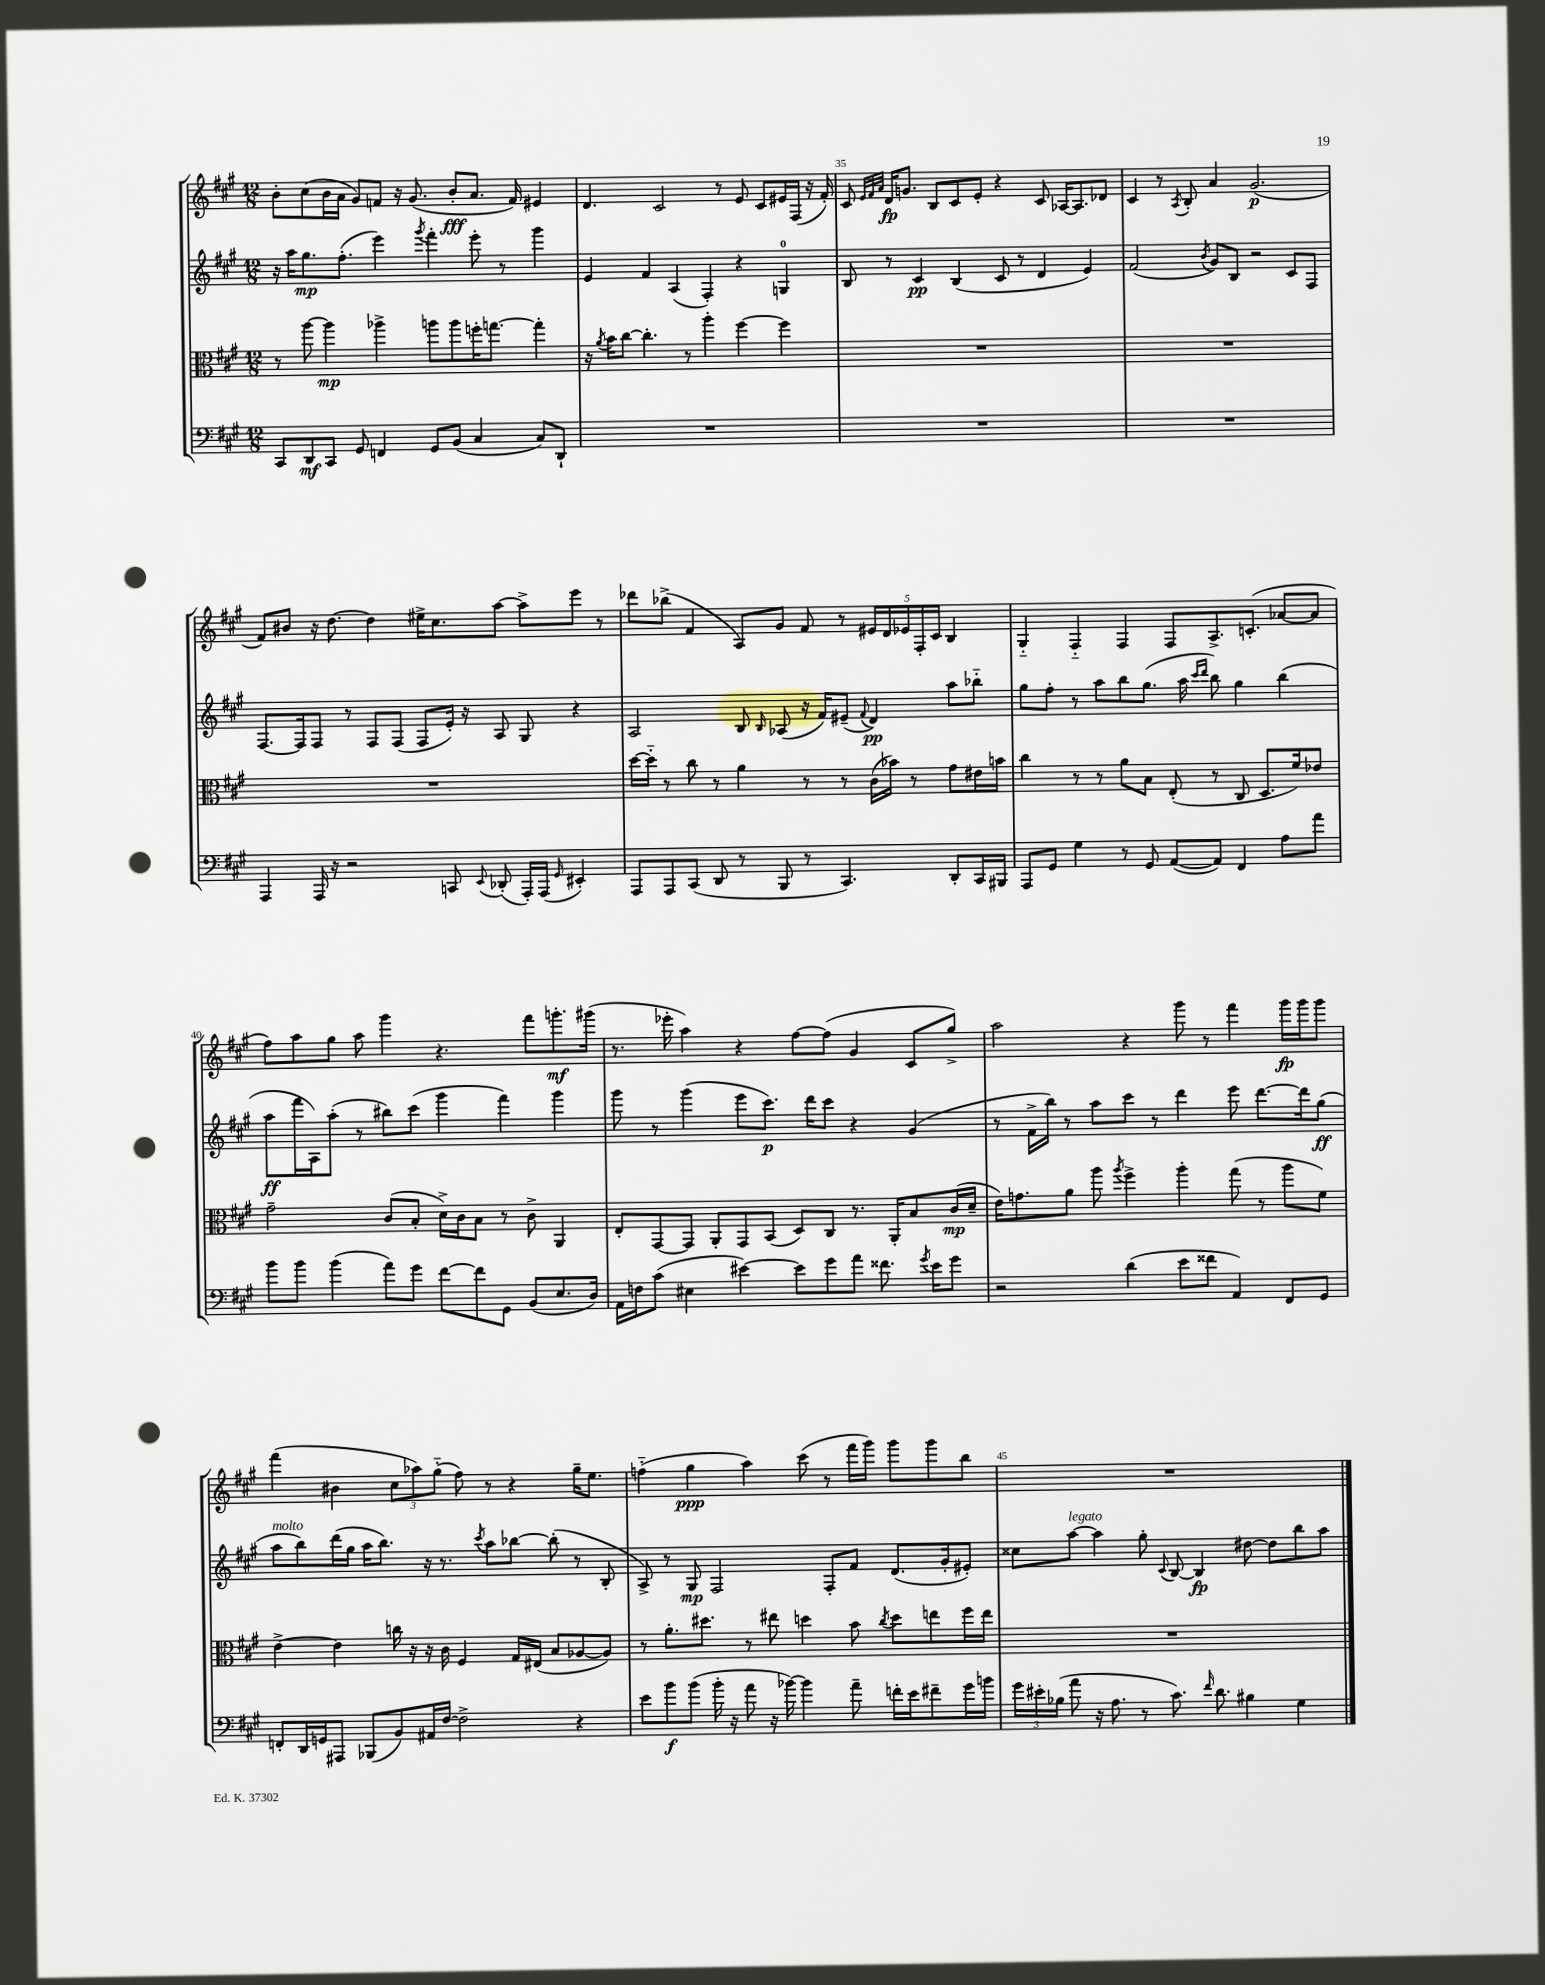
<<
\new StaffGroup <<
\new Staff = "s0" {
    \clef treble \key a \major \numericTimeSignature \time 12/8
    \autoBeamOff b'8[-. cis''8( b'16 a'16] gis'8[) f'8] r16 gis'8.( b'8[-.\fff a'8.] f'16) eis'4 |
    d'4. cis'2 r8 e'8 cis'8[ eis'16 fis16]( r16 fis'16-.) |
    cis'8 \grace { e'32[ fis'32 a'32] } d'16[\fp g'8.] b8[ cis'8 e'8]-. r4 cis'8 aes16[~ aes8. des'8] |
    cis'4 r8 \acciaccatura { a8 } b8-. a'4 gis'2.\p( |
    fis'8[) bis'8] r16 d''8.~ d''4 eis''16[-> cis''8. a''8]~ a''8[-> e'''8] r8 |
    des'''8[ bes''8]->( fis'4 a8[) gis'8] fis'8 r8 \tuplet 5/4 { eis'16[ d'16 ees'16 fis16-. cis'16] } b4 |
    gis4-_ fis4-_ fis4 fis8[ a8.-> c'8.]-.( aes'8[~ aes'8] |
    fis''8[) a''8 gis''8] a''8 gis'''4 r4. fis'''8[ g'''8.-.\mf gis'''16]( |
    r8. ees'''16-. a''4) r4 fis''8[~ fis''8]( gis'4 cis'8[ gis''8]->) |
    a''2 r4 gis'''8 r8 fis'''4 gis'''16[\fp gis'''16 gis'''8] |
    fis'''4( bis'4 \tuplet 3/2 { cis''8[ aes''8) gis''8]-_( } fis''8) r8 r4 gis''16[-- e''8.] |
    f''4-_( gis''4\ppp a''4) cis'''8( r8 fis'''16[ gis'''16]) gis'''8[ gis'''8 b''8] |
    R1. \bar "|." |
}
\new Staff = "s1" {
    \clef treble \key a \major \numericTimeSignature \time 12/8
    \autoBeamOff r16 a''16[ gis''8.\mp fis''8.]-.( e'''4) \acciaccatura { gis'''8 } fis'''4-. e'''8-. r8 gis'''4 |
    e'4 fis'4 a4( fis4-.) r4 g4-0 |
    b8 r8 cis'4\pp b4( cis'8 r8 d'4 e'4) |
    fis'2( \acciaccatura { b'8 } gis'8[) b8] r2 cis'8[ fis8] |
    fis8.[~ fis16 fis8] r8 fis8[ fis8]( fis8[ e'16]-.) r16 a8 gis8 r4 |
    a2 b8 \grace { b16 } aes8( r16 fis'16[) eis'8]--( \appoggiatura { fis'8 } d'4\pp) a''8[ bes''8]-_ |
    gis''8[ fis''8]-. r8 a''8[ b''8 gis''8.]( a''16 \grace { cis'''16[ d'''16] } b''8) gis''4 b''4( |
    a''8[\ff fis'''16 a16) a''8]-.( r8 bis''8[) cis'''8]( gis'''4 fis'''4) gis'''4 |
    gis'''8 r8 gis'''4( e'''8[ cis'''8.]\p) d'''16[ cis'''8] r4 gis'4( |
    r8 fis'16[-> b''16]) r8 a''8[ cis'''8] r8 d'''4 e'''8 d'''8.[~ d'''16 gis''8]\ff( |
    a''8[^\markup { \italic "molto" } b''8) d'''16( gis''16] a''16[ b''8.]) r16 r8. \acciaccatura { cis'''8 } a''8[ bes''8]~ bes''8-.( r8 b8-. |
    a8->) r8 gis8\mp fis2 fis8[-. fis'8] d'8.[( gis'16-. eis'8]-.) |
    cisis''8[ a''8]~^\markup { \italic "legato" } a''4 gis''8-. \appoggiatura { cis'8 } b8~ b4\fp dis''8~ dis''8[ b''8 a''8] \bar "|." |
}
\new Staff = "s2" {
    \clef alto \key a \major \numericTimeSignature \time 12/8
    \autoBeamOff r8 a''8~ a''4\mp aes''4-> a''8[ a''8 f''16-. g''8.]~ g''4-. |
    r16 \acciaccatura { a'8 } b'16[ cis''8]~ cis''4.-. r8 a''4-. fis''4~ fis''4 |
    R1. |
    R1. |
    R1. |
    d''16[~ d''16]-_ r8 cis''8 r8 a'4 r8 r8 cis'16[( bes'16]) r8 gis'8[ eis'16 b'16] |
    cis''4 r8 r8 a'8[ b8] e8-.( r8 cis8 d8.[ fis'16) ees'8] |
    gis'2-- cis'8[( b8]-. d'16[->) cis'16 b8] r8 cis'8-> a,4 |
    e8[-. gis,8~ gis,8] a,8[-. gis,8 b,8]( d8[) cis8] r8. a,16[-. b8 cis'16\mp( d'16]-- |
    e'16[) g'8. a'8] a''8 \acciaccatura { a''8 } fis''4-> a''4-. gis''8( r8 a''8[ fis'8]) |
    e'4~-> e'4 c''16 r16 r16 cis'16 fis4 gis16[ eis16]( b8[ aes8~ aes8]) |
    r8 a'8.[-. dis''8.] r8 eis''8 d''4 b'8 \acciaccatura { cis''8 } d''8[ e''8 fis''16 e''16] |
    R1. \bar "|." |
}
\new Staff = "s3" {
    \clef bass \key a \major \numericTimeSignature \time 12/8
    \autoBeamOff cis,8[ d,8\mf cis,8] gis,8 f,4 gis,8[ b,8]( cis4 cis8[) d,8]-! |
    R1. |
    R1. |
    R1. |
    a,,4 a,,16 r16 r2 c,8 \appoggiatura { e,8 } des,8-.( a,,16[-.) a,,16]( \grace { gis,16 } eis,4-.) |
    a,,8[ a,,8 cis,8]( d,8 r8 b,,8 r8 cis,4.) d,8[-. cis,16 bis,,16] |
    a,,8[ gis,8] gis4 r8 gis,8 a,8[~( a,8]) fis,4 a8[ a'8] |
    b'8[ b'8] b'4( a'8[) gis'8] fis'8[~ fis'8 gis,8] b,8[( e8. d16]) |
    a,16[ f16 cis'8]( eis4 eis'4~) eis'8[ gis'8 a'8] fisis'8. \acciaccatura { gis'8 } eis'16[ gis'8] |
    r2 d'4( e'8[ fisis'8] a,4) fis,8[ gis,8] |
    f,8[-. d,16 g,16 ais,,8] bes,,8[( b,8) ais,16 fis16]~ fis2-> r4 |
    e'8[ b'8\f b'8]( b'16-. r16 a'8 r16 bes'16~) bes'4 a'8-- f'16[-. e'16 fis'8-- gis'16 b'16] |
    \tuplet 3/2 { gis'16[ eis'16-. bes16]( } a'8 r16 a8. r8 cis'8.) \grace { fis'16 } d'8. bis4 gis4 \bar "|." |
}
>>
>>
\layout { \context { \Score currentBarNumber = #33 \override BarNumber.break-visibility = ##(#f #t #t) barNumberVisibility = #(every-nth-bar-number-visible 5) } }
